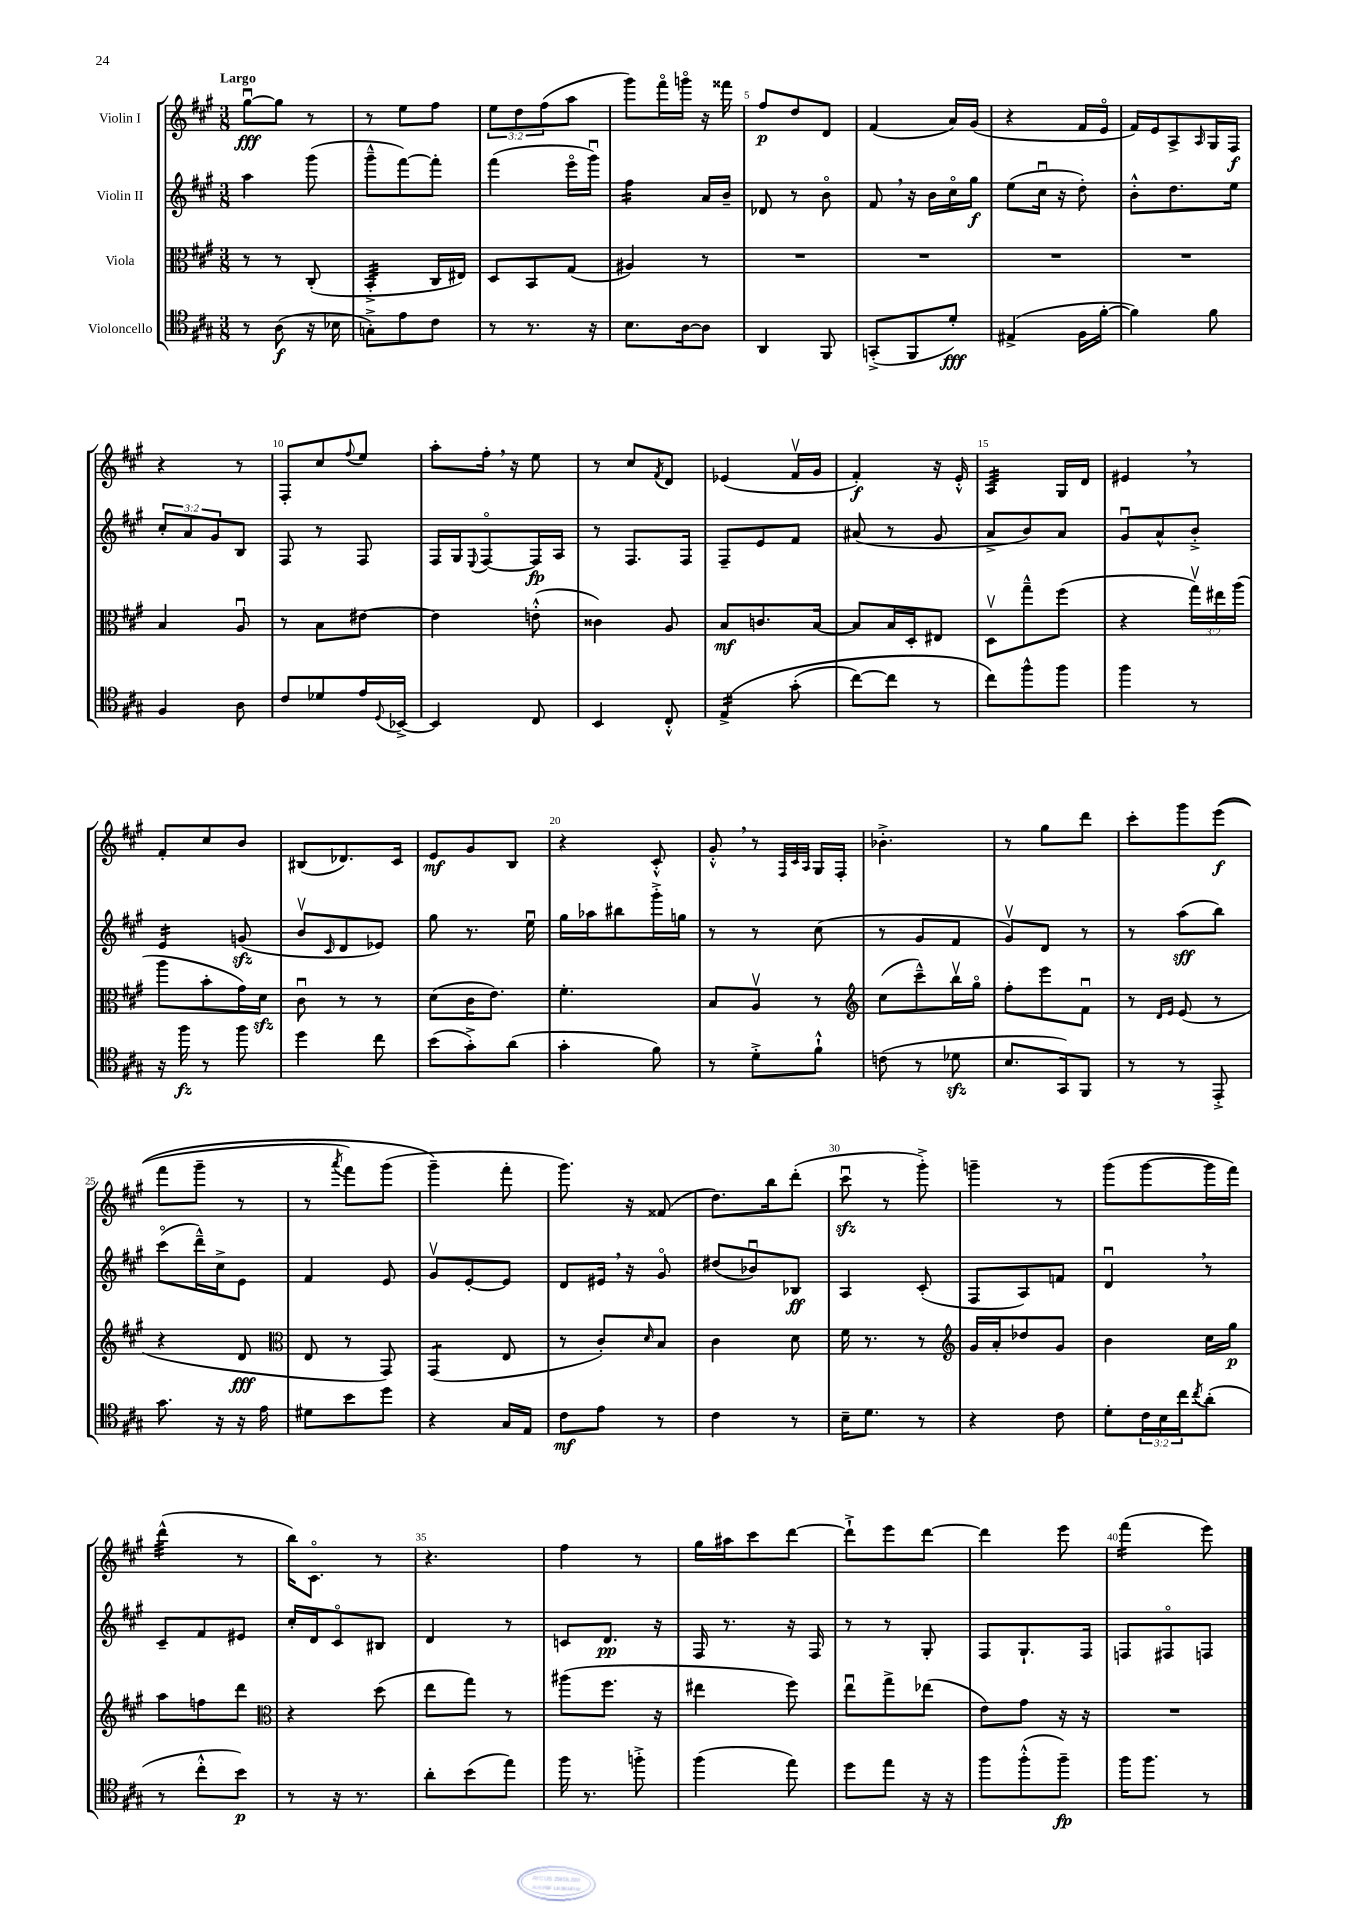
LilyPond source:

<<
\new StaffGroup <<
\new Staff = "s0" \with { instrumentName = "Violin I" } {
    \clef treble \key a \major \numericTimeSignature \time 3/8 \override Staff.TupletNumber.text = #tuplet-number::calc-fraction-text \tempo "Largo"
    gis''8~\downbow\fff gis''8 r8 |
    r8 e''8 fis''8 |
    \tuplet 3/2 { e''8 d''8 fis''8( } a''8 |
    gis'''8) fis'''16\flageolet g'''16\flageolet r16 fisis'''16 |
    fis''8\p d''8 d'8 |
    fis'4( a'16) gis'16( |
    r4 fis'16 e'16\flageolet |
    fis'16) e'16 a8-> \grace { a16 } gis16 fis16\f |
    r4 r8 |
    fis8-. cis''8 \appoggiatura { fis''8 } e''8 |
    a''8-. fis''16-. \breathe r16 e''8 |
    r8 cis''8 \acciaccatura { fis'8 } d'8 |
    ees'4( fis'16\upbow gis'16 |
    fis'4-.\f) r16 e'16-.-^ |
    a4:32 gis16 d'16 |
    eis'4 \breathe r8 |
    fis'8-. cis''8 b'8 |
    bis8( des'8.) cis'16 |
    e'8\mf gis'8 b8 |
    r4 cis'8-.-^ |
    gis'8-.-^ \breathe r8 \grace { fis32 cis'32 a32 } gis16 fis16-. |
    bes'4.-.-> |
    r8 gis''8 d'''8 |
    cis'''8-. gis'''8 e'''8\f(\( |
    fis'''8 gis'''8-- r8 |
    r8 \acciaccatura { a'''8 } fis'''8) gis'''8( |
    gis'''4--\) fis'''8-. |
    gis'''8.) r16 fisis'8( |
    d''8.) b''16 d'''8-.( |
    cis'''8\downbow\sfz r8 gis'''8-.->) |
    g'''4-- r8 |
    gis'''8( gis'''8~ gis'''16 fis'''16) |
    d'''4:32-^( r8 |
    b''16) cis'8.\flageolet r8 |
    r4. |
    fis''4 r8 |
    gis''16 ais''16 cis'''8 d'''8~ |
    d'''8-!-> e'''8 d'''8~ |
    d'''4 e'''8 |
    fis'''4:16( e'''8) \bar "|." |
}
\new Staff = "s1" \with { instrumentName = "Violin II" } {
    \clef treble \key a \major \numericTimeSignature \time 3/8 \override Staff.TupletNumber.text = #tuplet-number::calc-fraction-text
    a''4 gis'''8( |
    gis'''8---^ fis'''8~) fis'''8-. |
    fis'''4( e'''16\flageolet gis'''16\downbow) |
    fis''4:16 a'16 b'16-- |
    des'8 r8 b'8\flageolet |
    fis'8 \breathe r16 b'16 cis''16\flageolet gis''16\f |
    e''8( cis''16\downbow r16 d''8-.) |
    b'8-.-^ d''8. e''16 |
    \tuplet 3/2 { cis''8-. a'8 gis'8 } b8 |
    fis8 r8 fis8 |
    fis16 gis16 \appoggiatura { e8 } fis8~\flageolet fis16\fp a16 |
    r8 fis8. fis16 |
    fis8-- e'8 fis'8 |
    ais'8( r8 gis'8 |
    a'8-> b'8) a'8 |
    gis'8\downbow a'8-^ b'8-.-> |
    e'4:16 g'8\sfz( |
    b'8\upbow \grace { cis'16 } d'8 ees'8) |
    gis''8 r8. e''16\downbow |
    gis''16 aes''16 bis''8 gis'''16-.-> g''16 |
    r8 r8 cis''8( |
    r8 gis'8 fis'8 |
    gis'8\upbow) d'8 r8 |
    r8 a''8\sff( b''8) |
    cis'''8\flageolet( d'''16---^) cis''16-> e'8 |
    fis'4 e'8 |
    gis'8\upbow e'8~-. e'8 |
    d'8 eis'16 \breathe r16 gis'8\flageolet |
    dis''8( bes'8\downbow) bes8\ff |
    a4 cis'8-.( |
    fis8 a8) f'8 |
    d'4\downbow \breathe r8 |
    cis'8-- fis'8 eis'8 |
    cis''16-. d'16 cis'8\flageolet bis8 |
    d'4 r8 |
    c'8 d'8.\pp r16 |
    fis16 r8. r16 fis16 |
    r8 r8 gis8-. |
    fis8 gis8.-! fis16 |
    f8 fis8\flageolet f8 \bar "|." |
}
\new Staff = "s2" \with { instrumentName = "Viola" } {
    \clef alto \key a \major \numericTimeSignature \time 3/8 \override Staff.TupletNumber.text = #tuplet-number::calc-fraction-text
    r8 r8 cis8-.( |
    b,4:32-.-> cis16 eis16) |
    d8 b,8 gis8( |
    ais4) r8 |
    R4. |
    R4. |
    R4. |
    R4. |
    b4 a8\downbow |
    r8 b8 eis'8~ |
    eis'4 e'8-.-^( |
    cisis'4) a8 |
    b8\mf c'8. b16~ |
    b8 b16 d16-. eis8 |
    d8\upbow gis''8---^ fis''8( |
    r4 \tuplet 3/2 { gis''16\upbow) eis''16 a''16( } |
    a''8 b'8-. gis'16) d'16\sfz |
    cis'8\downbow r8 r8 |
    d'8( cis'16 e'8.) |
    fis'4.-. |
    b8 a8\upbow r8 |
    \clef treble cis''8( cis'''8---^) b''16\upbow gis''16\flageolet |
    fis''8-. e'''8 fis'8\downbow |
    r8 \grace { d'16 e'16 } e'8( r8 |
    r4 d'8\fff |
    \clef alto e8 r8 gis,8) |
    gis,4:8( e8 |
    r8 cis'8-.) \grace { d'16 } b8 |
    cis'4 d'8 |
    fis'16 r8. r8 |
    \clef treble gis'16 a'16-. des''8 gis'8 |
    b'4 cis''16 gis''16\p |
    a''8 f''8 d'''8 |
    \clef alto r4 d''8( |
    e''8 gis''8) r8 |
    ais''8( fis''8. r16 |
    eis''4 fis''8) |
    e''8\downbow gis''8-> ees''8( |
    e'8) gis'8 r16 r16 |
    R4. \bar "|." |
}
\new Staff = "s3" \with { instrumentName = "Violoncello" } {
    \clef tenor \key a \major \numericTimeSignature \time 3/8 \override Staff.TupletNumber.text = #tuplet-number::calc-fraction-text
    r8 a8\f( r16 bes16 |
    g8-.->) e'8 cis'8 |
    r8 r8. r16 |
    b8. a16~ a8 |
    a,4 fis,8 |
    g,8-.->( fis,8 d'8-.\fff) |
    eis4->( fis16 fis'16~-. |
    fis'4) fis'8 |
    fis4 a8 |
    cis'8 des'8 e'16 \appoggiatura { d8 } bes,16~-> |
    bes,4 cis8 |
    b,4 cis8-.-^ |
    e4:16->\( gis'8-.( |
    cis''8~) cis''8 r8 |
    cis''8\) fis''8-^ fis''8 |
    fis''4 r8 |
    r16 fis''16\fz r8 fis''8 |
    d''4 cis''8 |
    b'8( gis'8-.->) a'8( |
    gis'4-. fis'8) |
    r8 d'8-.-> fis'8-!-^ |
    c'8( r8 des'8\sfz |
    b8. gis,16) fis,8 |
    r8 r8 e,8-.-> |
    gis'8. r16 r16 e'16 |
    dis'8 b'8 d''8 |
    r4 gis16 e16 |
    cis'8\mf e'8 r8 |
    cis'4 r8 |
    b16-- d'8. r8 |
    r4 cis'8 |
    d'8-. \tuplet 3/2 { cis'16 b16 cis''16 } \acciaccatura { cis''8 } a'8-.( |
    r8 cis''8-.-^ b'8\p) |
    r8 r16 r8. |
    a'8-. b'8( e''8) |
    fis''16 r8. f''8-.-> |
    fis''4( e''8) |
    d''8 e''8 r16 r16 |
    fis''8 fis''8-.-^( fis''8--\fp) |
    fis''16 fis''8. r8 \bar "|." |
}
>>
>>
\layout { \context { \Score \override BarNumber.break-visibility = ##(#f #t #t) barNumberVisibility = #(every-nth-bar-number-visible 5) } }
